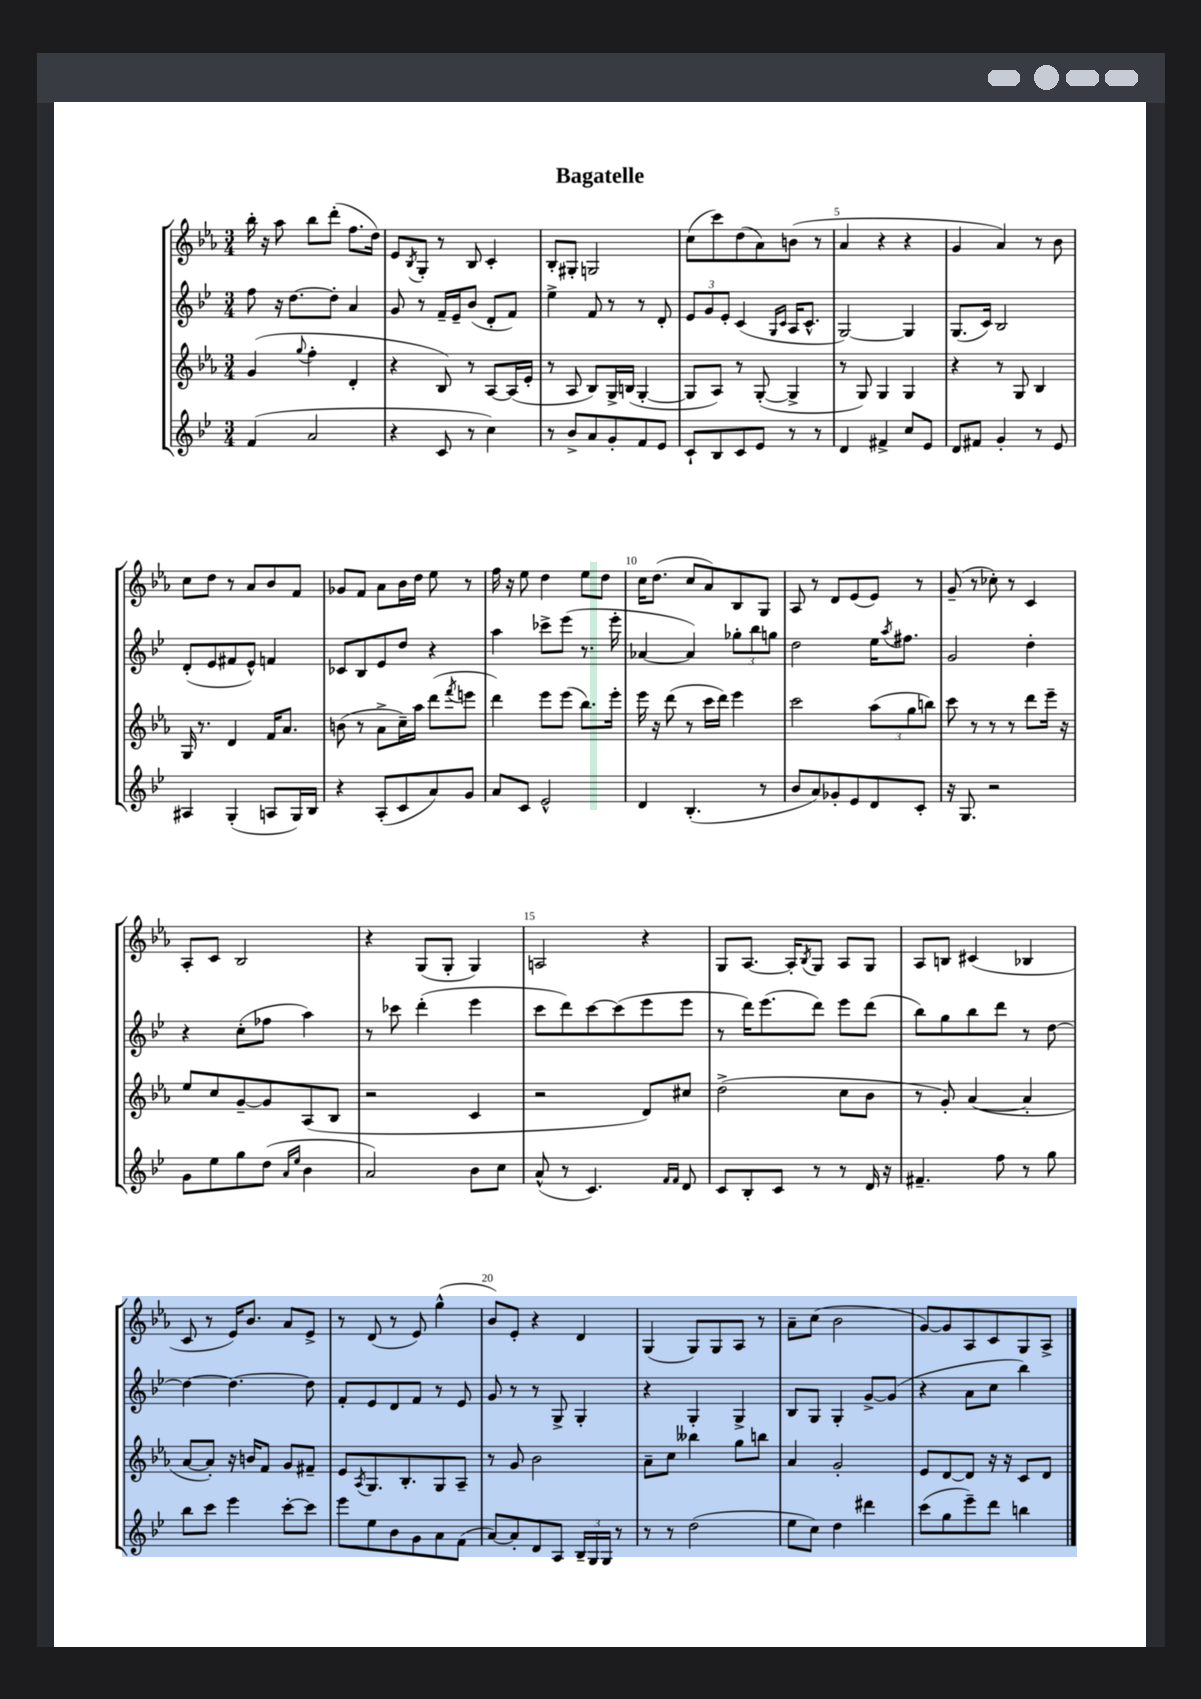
\header { title = "Bagatelle" }
<<
\new StaffGroup <<
\new Staff = "s0" {
    \clef treble \key ees \major \numericTimeSignature \time 3/4
    bes''16-. r16 aes''8 bes''8 d'''8-.( f''8. d''16) |
    ees'8 \acciaccatura { bes8 } g8-. r8 bes8 c'4-. |
    bes8-. gis8-. g2 |
    c''8( c'''8) d''8( aes'8) b'8( r8 |
    aes'4 r4 r4 |
    g'4 aes'4) r8 bes'8 |
    c''8 d''8 r8 aes'8 bes'8 f'8 |
    ges'8 f'8 aes'8 bes'16 d''16 ees''8 r8 |
    f''16 r16 ees''8 d''4 ees''8 d''8 |
    c''16 d''8.( c''8 aes'8) bes8 g8 |
    aes8 r8 d'8 ees'8( ees'8) r8 |
    g'8--( r8 ces''8-.) r8 c'4 |
    aes8-. c'8 bes2 |
    r4 g8( g8-. g4) |
    a2 r4 |
    g8 aes8.~ aes16-. \acciaccatura { bes8 } g8 aes8 g8 |
    aes8 b8 cis'4( bes4 |
    c'8 r8 ees'16) bes'8. aes'8 ees'8-> |
    r8 d'8( r8 ees'8) g''4-^( |
    bes'8) ees'8-. r4 d'4 |
    g4( g8) g8 aes8 r8 |
    aes'8-- c''8( bes'2 |
    g'8~) g'8 aes8 c'8 g8 aes8-> \bar "|." |
}
\new Staff = "s1" {
    \clef treble \key bes \major \numericTimeSignature \time 3/4
    f''8 r16 d''8.~ d''8-. a'4 |
    g'8 r8 f'16-- ees'16-- bes'8( d'8-. f'8) |
    ees''4-> f'8 r8 r8 d'8-. |
    \tuplet 3/2 { ees'8 g'8 ees'8-. } c'4( \grace { g16 c'16 } a16 c'8.-^ |
    g2~) g4 |
    g8.( c'16) bes2 |
    d'8-.( ees'8 fis'8 ees'8-^) f'4 |
    ces'8 bes8 ees'8 d''8 r4 |
    a''4 ces'''8-> ees'''8( r8. ees'''16-. |
    aes'4~ aes'4) \tuplet 3/2 { ges''8-. bes''8 g''8 } |
    d''2 ees''16 \acciaccatura { a''8 } fis''8. |
    g'2 d''4-. |
    r4 c''8-.( fes''8 a''4) |
    r8 ces'''8 d'''4-.( ees'''4 |
    c'''8 d'''8) c'''8~ c'''8( ees'''8 ees'''8 |
    r8 d'''16) ees'''8.( d'''8) ees'''8 d'''8( |
    bes''8) g''8 bes''8 d'''8 r8 d''8~ |
    d''4~ d''4.~ d''8 |
    f'8-. ees'8 d'8 f'8 r8 ees'8 |
    g'8 r8 r8 g8-> g4-. |
    r4 g4-. g4-> |
    bes8 g8 g4-. g'8~-> g'8( |
    r4 a'8 c''8 bes''4) \bar "|." |
}
\new Staff = "s2" {
    \clef treble \key ees \major \numericTimeSignature \time 3/4
    g'4( \appoggiatura { g''8 } f''4-. d'4-. |
    r4 bes8) r8 aes8~ aes16( ees'16-. |
    r8 aes8 bes8) g16-> b16( g4~-. |
    g8 aes8) r8 g8~-.( g4-> |
    r8 g8) g4 g4 |
    r4 r8 g8 bes4 |
    g16 r8. d'4 f'16 aes'8. |
    b'8( r8 aes'8-> c''16--) aes''16 d'''8( \acciaccatura { f'''8 } e'''8 |
    d'''4) ees'''8 ees'''8( bes''8.) ees'''16-. |
    ees'''16 r16 d'''8( r8 c'''16 d'''16) ees'''4 |
    c'''2 \tuplet 3/2 { aes''8( g''8 b''8) } |
    c'''8 r8 r8 r8 d'''8 ees'''16-- r16 |
    ees''8 c''8 g'8~-- g'8 aes8( bes8 |
    r2 c'4 |
    r2 d'8) cis''8 |
    d''2->( c''8 bes'8 |
    r8 g'8-.) aes'4~( aes'4-. |
    aes'8~ aes'8-.) r16 b'16 f'8 g'8 fis'8-- |
    ees'8 \acciaccatura { aes8 } g8. bes8.-. g8 aes8-- |
    r8 g'8 bes'2 |
    aes'8-- c''8 beses''4 g''8 b''8 |
    aes'4 g'2-. |
    ees'8 d'8~ d'8 r16 r16 c'8 d'8 \bar "|." |
}
\new Staff = "s3" {
    \clef treble \key bes \major \numericTimeSignature \time 3/4
    f'4( a'2 |
    r4 c'8 r8 c''4) |
    r8 bes'8-> a'8 g'8-. f'8 ees'8 |
    c'8-! bes8 c'8 ees'8 r8 r8 |
    d'4 fis'4-> c''8 ees'8 |
    d'8 fis'8 g'4-. r8 ees'8 |
    ais4 g4-.( a8 g16) bes16 |
    r4 a8-.( c'8 a'8) g'8 |
    a'8 c'8 ees'2-^ |
    d'4 bes4.-.( r8 |
    bes'8 a'8) ges'8-. ees'8 d'8 c'8-. |
    r16 g8. r2 |
    g'8 ees''8 g''8 d''8( \grace { a'16 ees''16 } bes'4 |
    a'2) bes'8 c''8 |
    a'8-^( r8 c'4.) \grace { f'16 f'16 } d'8 |
    c'8 bes8-. c'8 r8 r8 d'16 r16 |
    fis'4.-- f''8 r8 g''8 |
    bes''8 c'''8 ees'''4 c'''8~-. c'''8 |
    ees'''8 ees''8 bes'8 g'8 a'8 f'8( |
    a'8~) a'8-. d'8 a8 \tuplet 3/2 { bes16-- g16 g16 } r8 |
    r8 r8 d''2( |
    ees''8 c''8) d''4 dis'''4 |
    c'''8( g''8 ees'''8--) d'''8 b''4 \bar "|." |
}
>>
>>
\layout { \context { \Score \override BarNumber.break-visibility = ##(#f #t #t) barNumberVisibility = #(every-nth-bar-number-visible 5) } }
